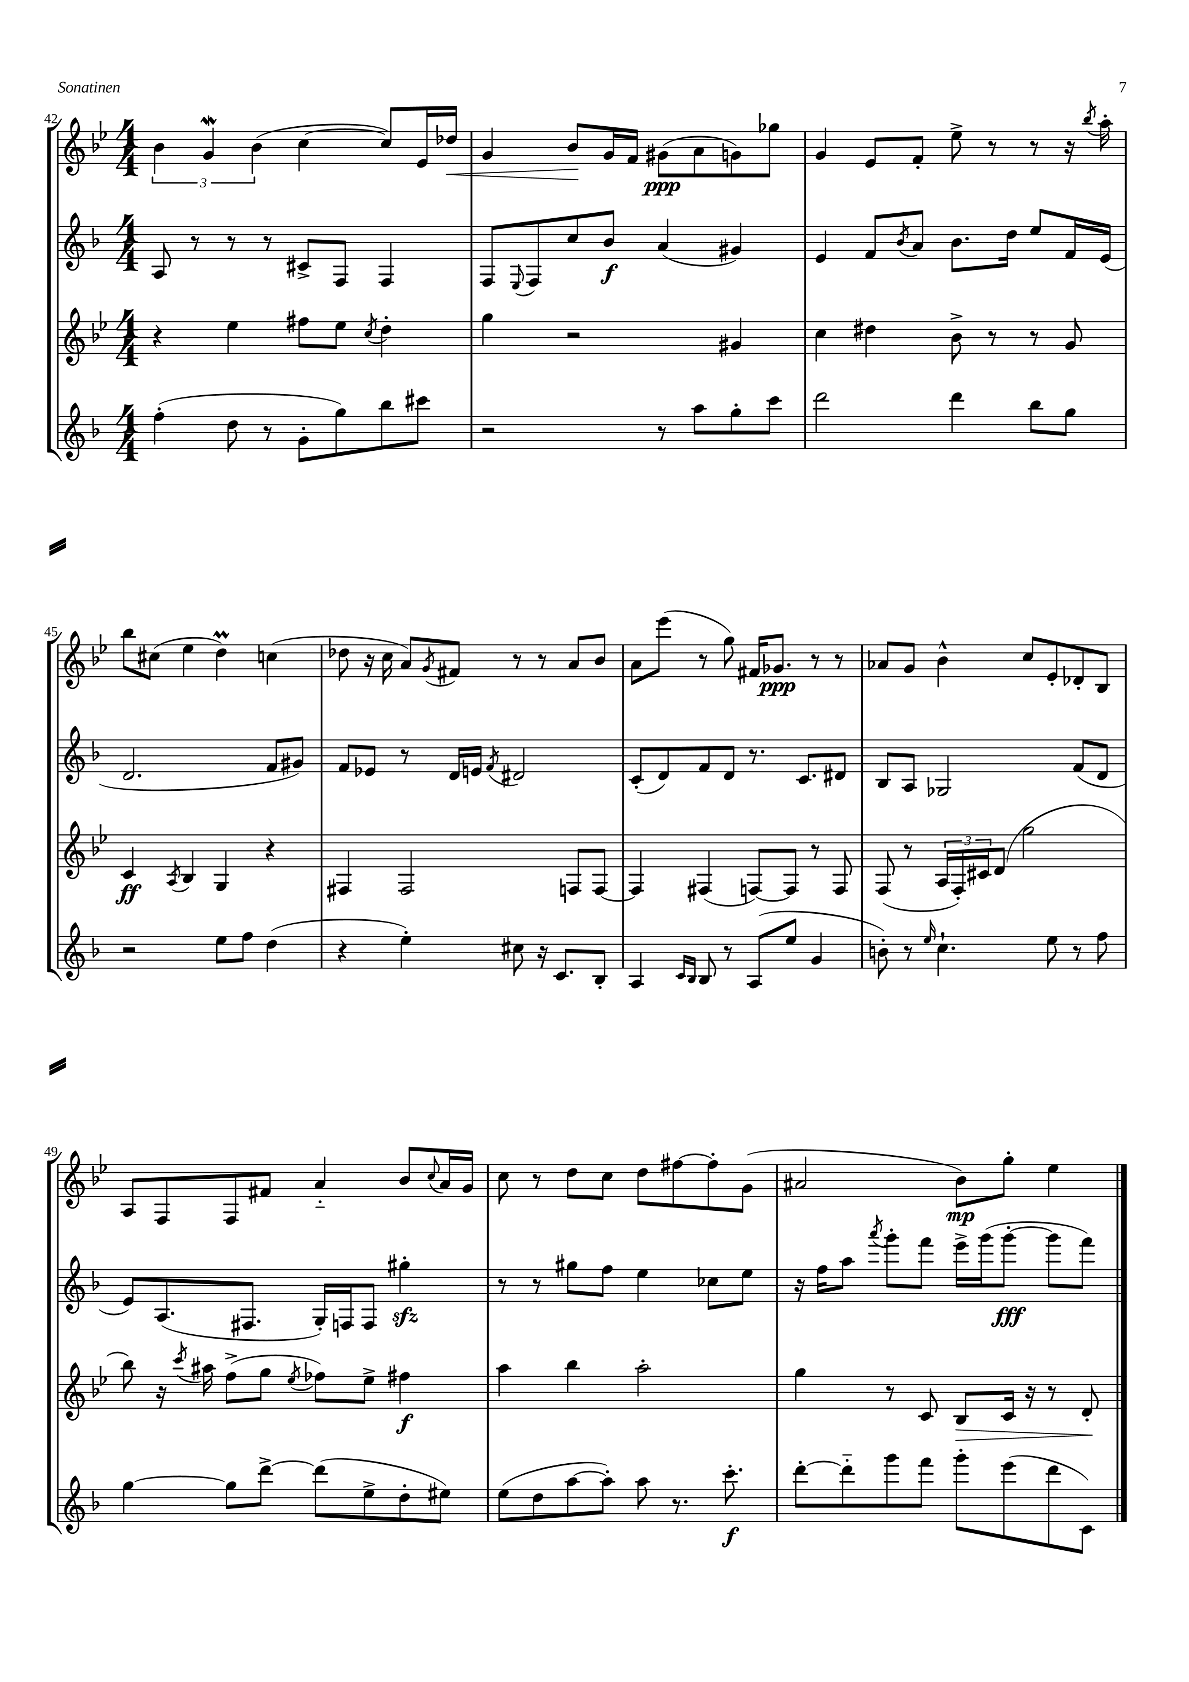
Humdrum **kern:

**kern	**dynam	**kern	**dynam	**kern	**dynam	**kern	**dynam
*part4	*part4	*part3	*part3	*part2	*part2	*part1	*part1
*staff4	*staff4	*staff3	*staff3	*staff2	*staff2	*staff1	*staff1
*clefG2	*	*clefG2	*	*clefG2	*	*clefG2	*
*k[b-]	*	*k[b-e-]	*	*k[b-]	*	*k[b-e-]	*
*M4/4	*	*M4/4	*	*M4/4	*	*M4/4	*
=42	=42	=42	=42	=42	=42	=42	=42
(4ff'\	.	4r	.	8A/	.	6b-\	.
.	.	.	.	8r	.	.	.
.	.	.	.	.	.	6gW/	.
8dd\	.	4ee-\	.	8r	.	.	.
.	.	.	.	.	.	(6b-\	.
8r	.	.	.	8r	.	.	.
8g'\L	.	8ff#X\L	.	8c#X^/L	.	[4cc\	.
8gg\)	.	8ee-\J	.	8F/J	.	.	.
.	.	8qcc/	.	.	.	.	.
8bb-\	.	4dd'\	.	4F/	.	8cc/L])	.
8ccc#X\J	.	.	.	.	.	16e-/L	.
!	!	!	!	!	!	!	!LO:HP:b
.	.	.	.	.	.	16dd-X/JJ	<
=43	=43	=43	=43	=43	=43	=43	=43
2r	.	4gg\	.	8F/L	.	4g/	.
.	.	.	.	8qqE/	.	.	.
.	.	.	.	8F/	.	.	.
.	.	2r	.	8cc/	.	8b-/L	.
.	.	.	.	8b-/J	f	16g/L	[
.	.	.	.	.	.	16f/JJ	.
8r	.	.	.	(4a/	.	(8g#X\L	ppp
8aa\L	.	.	.	.	.	8a\	.
8gg'\	.	4g#X/	.	4g#X/)	.	8gn\)	.
8ccc\J	.	.	.	.	.	8gg-X\J	.
=44	=44	=44	=44	=44	=44	=44	=44
2ddd\	.	4cc\	.	4e/	.	4g/	.
.	.	4dd#X\	.	8f/L	.	8e-/L	.
.	.	.	.	8qb-/	.	.	.
.	.	.	.	8a/J	.	8f'/J	.
4ddd\	.	8b-^\	.	8.b-\L	.	8ee-^\	.
.	.	8r	.	.	.	8r	.
.	.	.	.	16dd\Jk	.	.	.
8bb-\L	.	8r	.	8ee/L	.	8r	.
8gg\J	.	8g/	.	16f/L	.	16r	.
.	.	.	.	.	.	8qbb-/	.
.	.	.	.	(16e/JJ	.	16aa'\	.
!!LO:LB:g=z
=45	=45	=45	=45	=45	=45	=45	=45
2r	.	4c/	ff	2.d/	.	8bb-\L	.
.	.	.	.	.	.	(8cc#X\J	.
.	.	8qA/	.	.	.	.	.
.	.	4B-/	.	.	.	4ee-\	.
8ee\L	.	4G/	.	.	.	4ddm\)	.
8ff\J	.	.	.	.	.	.	.
(4dd\	.	4r	.	8f/L	.	(4ccn\	.
.	.	.	.	8g#X/J)	.	.	.
=46	=46	=46	=46	=46	=46	=46	=46
4r	.	4F#X/	.	8f/L	.	8dd-X\	.
.	.	.	.	8e-X/J	.	16r	.
.	.	.	.	.	.	16cc\	.
4ee'\)	.	2F#/	.	8r	.	8a/L)	.
.	.	.	.	.	.	8qg/	.
.	.	.	.	16d/LL	.	8f#X/J	.
.	.	.	.	16en/JJ	.	.	.
.	.	.	.	8qf/	.	.	.
8cc#X\	.	.	.	2d#X/	.	8r	.
16r	.	.	.	.	.	8r	.
8.c/L	.	.	.	.	.	.	.
.	.	8Fn/L	.	.	.	8a/L	.
8B-'/J	.	[8F/J	.	.	.	8b-/J	.
=47	=47	=47	=47	=47	=47	=47	=47
4A/	.	4F/]	.	(8c'/L	.	8a\L	.
.	.	.	.	8d/)	.	(8eee-\J	.
16qqc/LL	.	.	.	.	.	.	.
16qqB-/JJ	.	.	.	.	.	.	.
8B-/	.	(4F#X/	.	8f/	.	8r	.
8r	.	.	.	8d/J	.	8gg\)	.
(8A/L	.	[8Fn/L)	.	8.r	.	16f#X/KL	.
.	.	.	.	.	.	8.g-X/J	ppp
8ee/J	.	8F/J]	.	.	.	.	.
.	.	.	.	8.c/L	.	.	.
4g/	.	8r	.	.	.	8r	.
.	.	8F/	.	8d#X/J	.	8r	.
=48	=48	=48	=48	=48	=48	=48	=48
8bn'\)	.	(8F/	.	8B-/L	.	8a-X/L	.
8r	.	8r	.	8A/J	.	8g/J	.
16qqee/	.	.	.	.	.	.	.
4.cc`\	.	24A/LL	.	2G-X/	.	4b-^^\	.
.	.	24F'/)	.	.	.	.	.
.	.	24c#X/J	.	.	.	.	.
.	.	(8d/J	.	.	.	.	.
.	.	2gg\	.	.	.	8cc/L	.
8ee\	.	.	.	.	.	8e-'/	.
8r	.	.	.	(8f/L	.	8d-X'/	.
8ff\	.	.	.	8d/J	.	8B-/J	.
!!LO:LB:g=z
=49	=49	=49	=49	=49	=49	=49	=49
[4gg\	.	8bb-\)	.	8e/L)	.	8A/L	.
.	.	16r	.	(8.A/	.	8F/	.
.	.	8qccc/	.	.	.	.	.
.	.	16aa#X\	.	.	.	.	.
8gg\L]	.	(8ff^\L	.	.	.	8F/	.
.	.	.	.	8.F#X/J	.	.	.
[8ddd^\J	.	8gg\J	.	.	.	8f#X/J	.
.	.	8qee-/	.	.	.	.	.
(8ddd\L]	.	8ff-X\L)	.	16G'/LL)	.	4a/	.
.	.	.	.	16Fn/J	.	.	.
8ee^\	.	8ee-^\J	.	8F/J	.	.	.
8dd'\	.	4ff#X\	f	4gg#Xzz'\	.	8b-/L	.
.	.	.	.	.	.	8qqcc/	.
8ee#X\J)	.	.	.	.	.	16a/L	.
.	.	.	.	.	.	16g/JJ	.
=50	=50	=50	=50	=50	=50	=50	=50
(8ee\L	.	4aa\	.	8r	.	8cc\	.
8dd\	.	.	.	8r	.	8r	.
[8aa\	.	4bb-\	.	8gg#X\L	.	8dd\L	.
8aa'\J])	.	.	.	8ff\J	.	8cc\J	.
8aa\	.	2aa'\	.	4ee\	.	8dd\L	.
8.r	.	.	.	.	.	[8ff#X\	.
.	.	.	.	8cc-X\L	.	8ff#'\]	.
8.ccc'\	f	.	.	.	.	.	.
.	.	.	.	8ee\J	.	(8g\J	.
=51	=51	=51	=51	=51	=51	=51	=51
[8ddd'\L	.	4gg\	.	16r	.	2a#X/	.
.	.	.	.	16ff\KL	.	.	.
8ddd\]	.	.	.	8aa\J	.	.	.
.	.	.	.	8qaaa/	.	.	.
8ggg\	.	8r	.	8ggg'\L	.	.	.
8fff\J	.	8c/	.	8fff\J	.	.	.
!	!	!	!LO:HP:b	!	!	!	!
8ggg'\L	.	8B-/L	>	16eee^\LL	.	8b-\L)	mp
.	.	.	.	(16ggg\J	.	.	.
(8eee\	.	16c/Jk	.	[8ggg'\J	fff	8gg'\J	.
.	.	16r	.	.	.	.	.
8ddd\	.	8r	.	8ggg\L]	.	4ee-\	.
8c\J)	.	8d'/	.	8fff\J)	.	.	.
.	.	.	]	.	.	.	.
==	==	==	==	==	==	==	==
*-	*-	*-	*-	*-	*-	*-	*-
